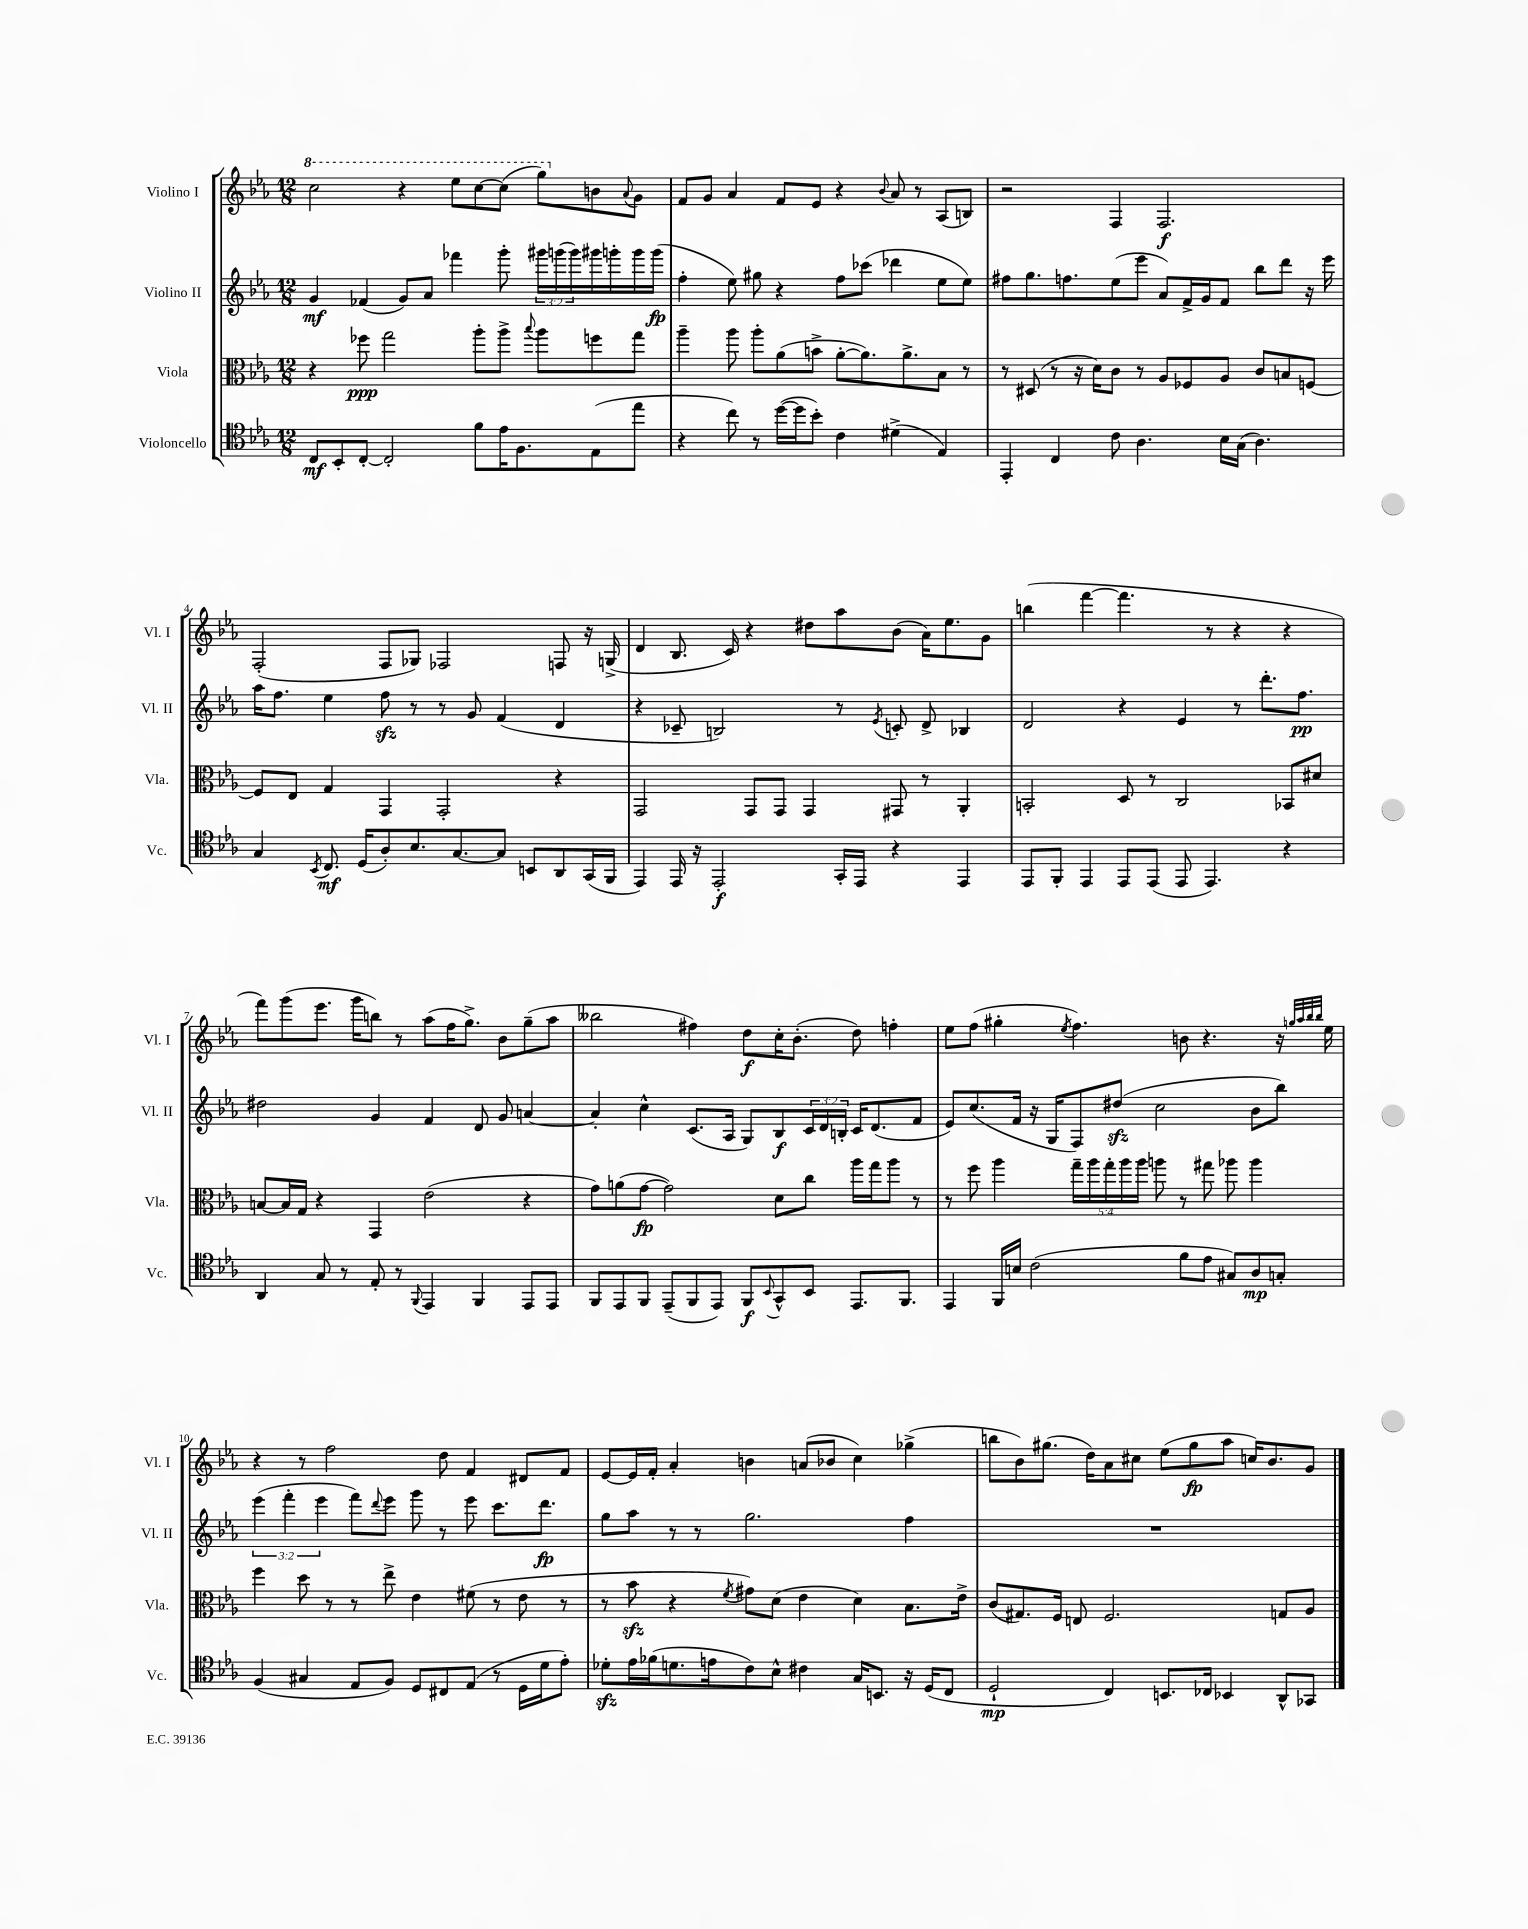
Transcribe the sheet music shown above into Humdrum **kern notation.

**kern	**dynam	**kern	**dynam	**kern	**dynam	**kern	**dynam
*part4	*part4	*part3	*part3	*part2	*part2	*part1	*part1
*staff4	*staff4	*staff3	*staff3	*staff2	*staff2	*staff1	*staff1
*I"Violoncello	*	*I"Viola	*	*I"Violino II	*	*I"Violino I	*
*I'Vc.	*	*I'Vla.	*	*I'Vl. II	*	*I'Vl. I	*
*clefC4	*	*clefC3	*	*clefG2	*	*clefG2	*
*k[b-e-a-]	*	*k[b-e-a-]	*	*k[b-e-a-]	*	*k[b-e-a-]	*
*M12/8	*	*M12/8	*	*M12/8	*	*M12/8	*
*	*	*	*	*	*	*8va	*
=1	=1	=1	=1	=1	=1	=1	=1
8C/L	mf	4r	.	4g/	mf	2ccc\	.
8BB-'/	.	.	.	.	.	.	.
[8C'/J	.	8ff-X\	ppp	(4f-X/	.	.	.
2C'/]	.	2gg\	.	.	.	.	.
.	.	.	.	8g/L)	.	4r	.
.	.	.	.	8a-/J	.	.	.
.	.	.	.	4fff-X\	.	8eee-\L	.
8f\L	.	8aa-'\L	.	.	.	[8ccc\	.
16e-\K	.	8aa-^\J	.	8ggg'\	.	(8ccc\J]	.
8.F\	.	.	.	.	.	.	.
.	.	8qqbb-/	.	.	.	.	.
.	.	8aa-\L	.	24ggg#X\LL	.	8ggg\L)	.
.	.	.	.	(24gggn\	.	.	.
.	.	.	.	24ggg\)	.	.	.
*	*	*	*	*	*	*X8va	*
(8E-\	.	8ffn\	.	16ggg#X\	.	8bn\	.
.	.	.	.	16gggn'\	.	.	.
.	.	.	.	.	.	8qqa-/	.
8ee-\J	.	8gg\J	.	16ggg\	.	8g\J	.
.	.	.	.	(16ggg\JJ	fp	.	.
=2	=2	=2	=2	=2	=2	=2	=2
4r	.	4aa-~\	.	4ff'\	.	8f/L	.
.	.	.	.	.	.	8g/J	.
8cc\)	.	8aa-\	.	8ee-\)	.	4a-/	.
8r	.	8aa-'\L	.	8gg#X\	.	.	.
([16dd\LL	.	(8a-\	.	4r	.	8f/L	.
16dd\J]	.	.	.	.	.	.	.
8b-'\J)	.	8bn^\J	.	.	.	8e-/J	.
4c\	.	[8a-'\L	.	8ff\L	.	4r	.
.	.	8.a-\])	.	(8ccc-X\J	.	.	.
.	.	.	.	.	.	8qqb-/	.
(4d#X^\	.	.	.	4ddd-X\	.	8a-/	.
.	.	8.a-^\	.	.	.	.	.
.	.	.	.	.	.	8r	.
4E-/)	.	8B-\J	.	8ee-\L	.	(8A-/L	.
.	.	8r	.	8ee-\J)	.	8Bn/J)	.
=3	=3	=3	=3	=3	=3	=3	=3
4EE-'/	.	8r	.	8ff#X\L	.	2r	.
.	.	(8D#X/	.	8.gg\	.	.	.
4C/	.	8r	.	.	.	.	.
.	.	.	.	8.ffn\	.	.	.
.	.	16r	.	.	.	.	.
.	.	16d\KL)	.	.	.	.	.
8c\	.	8c\J	.	(8ee-\	.	4F/	.
4.A-\	.	8r	.	8eee-\J	.	.	.
.	.	8A-/L	.	8a-/L)	.	2.F/	f
.	.	8F-X/	.	16f^/L	.	.	.
.	.	.	.	16g/J	.	.	.
16B-\LL	.	8A-/J	.	8f/J	.	.	.
(16G\JJ	.	.	.	.	.	.	.
4.A-\)	.	8c/L	.	8bb-\L	.	.	.
.	.	8Bn/	.	8ddd\J	.	.	.
.	.	[8Fn/J	.	16r	.	.	.
.	.	.	.	16eee-\	.	.	.
!!LO:LB:g=z
=4	=4	=4	=4	=4	=4	=4	=4
4G/	.	8F/L]	.	16aa-\KL	.	(2F'/	.
.	.	.	.	8.ff\J	.	.	.
.	.	8E-/J	.	.	.	.	.
8qBB-/	.	.	.	.	.	.	.
8.C/	mf	4G/	.	4ee-\	.	.	.
(16D/KL	.	.	.	.	.	.	.
8A-'/)	.	4GG/	.	8ffzz\	.	8F/L	.
8.B-/	.	.	.	8r	.	8G-X/J)	.
.	.	2GG'/	.	8r	.	2F-X/	.
[8.G/	.	.	.	.	.	.	.
.	.	.	.	8g/	.	.	.
8G/J]	.	.	.	(4f/	.	.	.
8BBn/L	.	.	.	.	.	.	.
8AA-/	.	4r	.	4d/	.	8Fn/	.
(16GG/L	.	.	.	.	.	16r	.
16FF/JJ	.	.	.	.	.	(16Gn^/	.
=5	=5	=5	=5	=5	=5	=5	=5
4EE-/)	.	2GG/	.	4r	.	4d/	.
16EE-/	.	.	.	8c-X~/	.	8.B-/	.
16r	.	.	.	.	.	.	.
2EE-'/	f	.	.	2Bn/)	.	.	.
.	.	.	.	.	.	16c/)	.
.	.	8GG/L	.	.	.	4r	.
.	.	8GG/J	.	.	.	.	.
.	.	4GG/	.	.	.	8dd#X\L	.
16GG'/LL	.	.	.	8r	.	8aa-\	.
16EE-/JJ	.	.	.	.	.	.	.
.	.	.	.	8qe-/	.	.	.
4r	.	8GG#X/	.	8cn'/	.	(8b-\J	.
.	.	8r	.	8d^/	.	16a-\KL)	.
.	.	.	.	.	.	8.ee-\	.
4EE-/	.	4AA-'/	.	4B-X/	.	.	.
.	.	.	.	.	.	8g\J	.
=6	=6	=6	=6	=6	=6	=6	=6
8EE-/L	.	2BBn'/	.	2d/	.	(4bbn\	.
8FF'/J	.	.	.	.	.	.	.
4EE-/	.	.	.	.	.	[4fff\	.
8EE-/L	.	8D/	.	4r	.	4.fff\]	.
(8EE-/J	.	8r	.	.	.	.	.
8EE-/	.	2C/	.	4e-/	.	.	.
4.EE-/)	.	.	.	.	.	8r	.
.	.	.	.	8r	.	4r	.
.	.	.	.	8.ddd'\L	.	.	.
4r	.	8BB-X/L	.	.	.	4r	.
.	.	.	.	8.ff\J	pp	.	.
.	.	8d#X/J	.	.	.	.	.
!!LO:LB:g=z
=7	=7	=7	=7	=7	=7	=7	=7
4AA-/	.	[8Bn/L	.	2dd#X\	.	8fff\L)	.
.	.	16B/L]	.	.	.	(8ggg\	.
.	.	16G/JJ	.	.	.	.	.
8G/	.	4r	.	.	.	8.eee-\J	.
8r	.	.	.	.	.	.	.
.	.	.	.	.	.	16ggg\KL	.
8E-'/	.	4GG/	.	4g/	.	8bbn\J)	.
8r	.	.	.	.	.	8r	.
8qqFF/	.	.	.	.	.	.	.
4EE-/	.	(2e-\	.	4f/	.	(8aa-\L	.
.	.	.	.	.	.	16ff\K	.
.	.	.	.	.	.	8.gg^\J)	.
4FF/	.	.	.	8d/	.	.	.
.	.	.	.	8g/	.	8b-\L	.
8EE-/L	.	4r	.	[4an/	.	(8gg~\	.
8EE-/J	.	.	.	.	.	8aa-\J	.
=8	=8	=8	=8	=8	=8	=8	=8
8FF/L	.	8g\L)	.	4a'/]	.	2bb--X\	.
8EE-/	.	(8an\	.	.	.	.	.
8FF/J	.	[8g\J	fp	4cc^^\	.	.	.
(8EE-~/L	.	2g\])	.	.	.	.	.
8FF/	.	.	.	(8.c/L	.	4ff#X\)	.
8EE-/J)	.	.	.	.	.	.	.
.	.	.	.	16A-/Jk	.	.	.
8FF/L	f	.	.	8G/L)	.	8dd\L	f
8qqBB-/	.	.	.	.	.	.	.
8GG^^/	.	8d\L	.	8B-/	f	16cc'\K	.
.	.	.	.	.	.	(8.b-'\J	.
8BB-/J	.	8cc\J	.	24c/L	.	.	.
.	.	.	.	24d/	.	.	.
.	.	.	.	24Bn'/JJ	.	.	.
8.EE-/L	.	16aa-\LL	.	16c/KL	.	8dd\)	.
.	.	16gg\J	.	(8.d/	.	.	.
.	.	8aa-\J	.	.	.	4ffn'\	.
8.FF/J	.	.	.	.	.	.	.
.	.	8r	.	8f/J	.	.	.
=9	=9	=9	=9	=9	=9	=9	=9
4EE-/	.	8r	.	8e-/L)	.	8ee-\L	.
.	.	8ff\	.	(8.cc/	.	(8ff\J	.
16FF/LL	.	4aa-\	.	.	.	4gg#X'\	.
16Bn/JJ	.	.	.	16f/Jk	.	.	.
(2c\	.	.	.	16r	.	.	.
.	.	.	.	16G/KL	.	.	.
.	.	.	.	.	.	8qee-/	.
.	.	20gg~\LL	.	8F/)	.	4.ff\)	.
.	.	20aa-\	.	.	.	.	.
.	.	20gg'\	.	.	.	.	.
.	.	.	.	(8dd#Xzz/J	.	.	.
.	.	20aa-\	.	.	.	.	.
.	.	20aa-\JJ	.	.	.	.	.
.	.	8aan\	.	2cc\	.	.	.
8f\L	.	8r	.	.	.	8bn\	.
8e-\J	.	8gg#X\	.	.	.	4.r	.
8G#X/L)	.	8aa-X\	.	.	.	.	.
8A-/	mp	4aa-\	.	8b-\L	.	.	.
8Gn'/J	.	.	.	8bb-\J)	.	16r	.
.	.	.	.	.	.	32qqggn/LLL	.
.	.	.	.	.	.	32qqaa-/	.
.	.	.	.	.	.	32qqbb-/	.
.	.	.	.	.	.	32qqbb-/JJJ	.
.	.	.	.	.	.	16ee-\	.
!!LO:LB:g=z
=10	=10	=10	=10	=10	=10	=10	=10
(4F/	.	4ff\	.	(6eee-\	.	4r	.
.	.	.	.	6fff'\	.	.	.
4G#X/	.	8dd\	.	.	.	8r	.
.	.	.	.	6eee-\	.	.	.
.	.	8r	.	.	.	2ff\	.
8E-/L	.	8r	.	8fff\L)	.	.	.
.	.	.	.	8qqddd/	.	.	.
8F/J)	.	8ee-^\	.	8eee-\J	.	.	.
8D/L	.	4e-\	.	8ggg\	.	.	.
8C#X/	.	.	.	8r	.	8dd\	.
(8E-/J	.	(8f#X\	.	8eee-\	.	4f/	.
8r	.	8r	.	8.ccc\L	.	.	.
16D\LL	.	8e-\	.	.	.	8d#X/L	.
16d\J	.	.	.	8.ddd\J	fp	.	.
8e-'\J)	.	8r	.	.	.	8f/J	.
=11	=11	=11	=11	=11	=11	=11	=11
8d-Xzz'\L	.	8r	.	8gg\L	.	[8e-/L	.
16e-\L	.	8b-zz\	.	8aa-\J	.	16e-/L]	.
(16f-X\J	.	.	.	.	.	16f'/JJ	.
8.dn\	.	4r	.	8r	.	4a-'/	.
.	.	.	.	8r	.	.	.
16en\k	.	.	.	.	.	.	.
.	.	8qf/	.	.	.	.	.
8c\)	.	8g#X\L)	.	2.gg\	.	4bn\	.
8B-^^\J	.	(8d\J	.	.	.	.	.
4c#X\	.	4e-\	.	.	.	(8an/L	.
.	.	.	.	.	.	8b-X/J	.
16G/KL	.	4d\)	.	.	.	4cc\)	.
8.BBn/J	.	.	.	.	.	.	.
16r	.	8.B-\L	.	4ff\	.	(4gg-X^\	.
(16D/KL	.	.	.	.	.	.	.
8C/J	.	.	.	.	.	.	.
.	.	16e-^\Jk	.	.	.	.	.
=12	=12	=12	=12	=12	=12	=12	=12
2D`/	mp	(8c/L	.	1.r	.	8bbn\L	.
.	.	8.G#X/)	.	.	.	8b-\)	.
.	.	.	.	.	.	(8.gg#X\J	.
.	.	16F/Jk	.	.	.	.	.
.	.	8En/	.	.	.	.	.
.	.	.	.	.	.	16dd\KL)	.
4C/)	.	2.F/	.	.	.	8a-\	.
.	.	.	.	.	.	8cc#X\J	.
8.BBn/L	.	.	.	.	.	(8ee-\L	.
.	.	.	.	.	.	8gg#\	fp
16C-X/Jk	.	.	.	.	.	.	.
4BB-X/	.	.	.	.	.	8aa-\J	.
.	.	.	.	.	.	16ccn/KL)	.
.	.	.	.	.	.	8.b-/	.
8AA-^^/L	.	8Gn/L	.	.	.	.	.
8GG-X/J	.	8A-/J	.	.	.	8g/J	.
==	==	==	==	==	==	==	==
*-	*-	*-	*-	*-	*-	*-	*-
